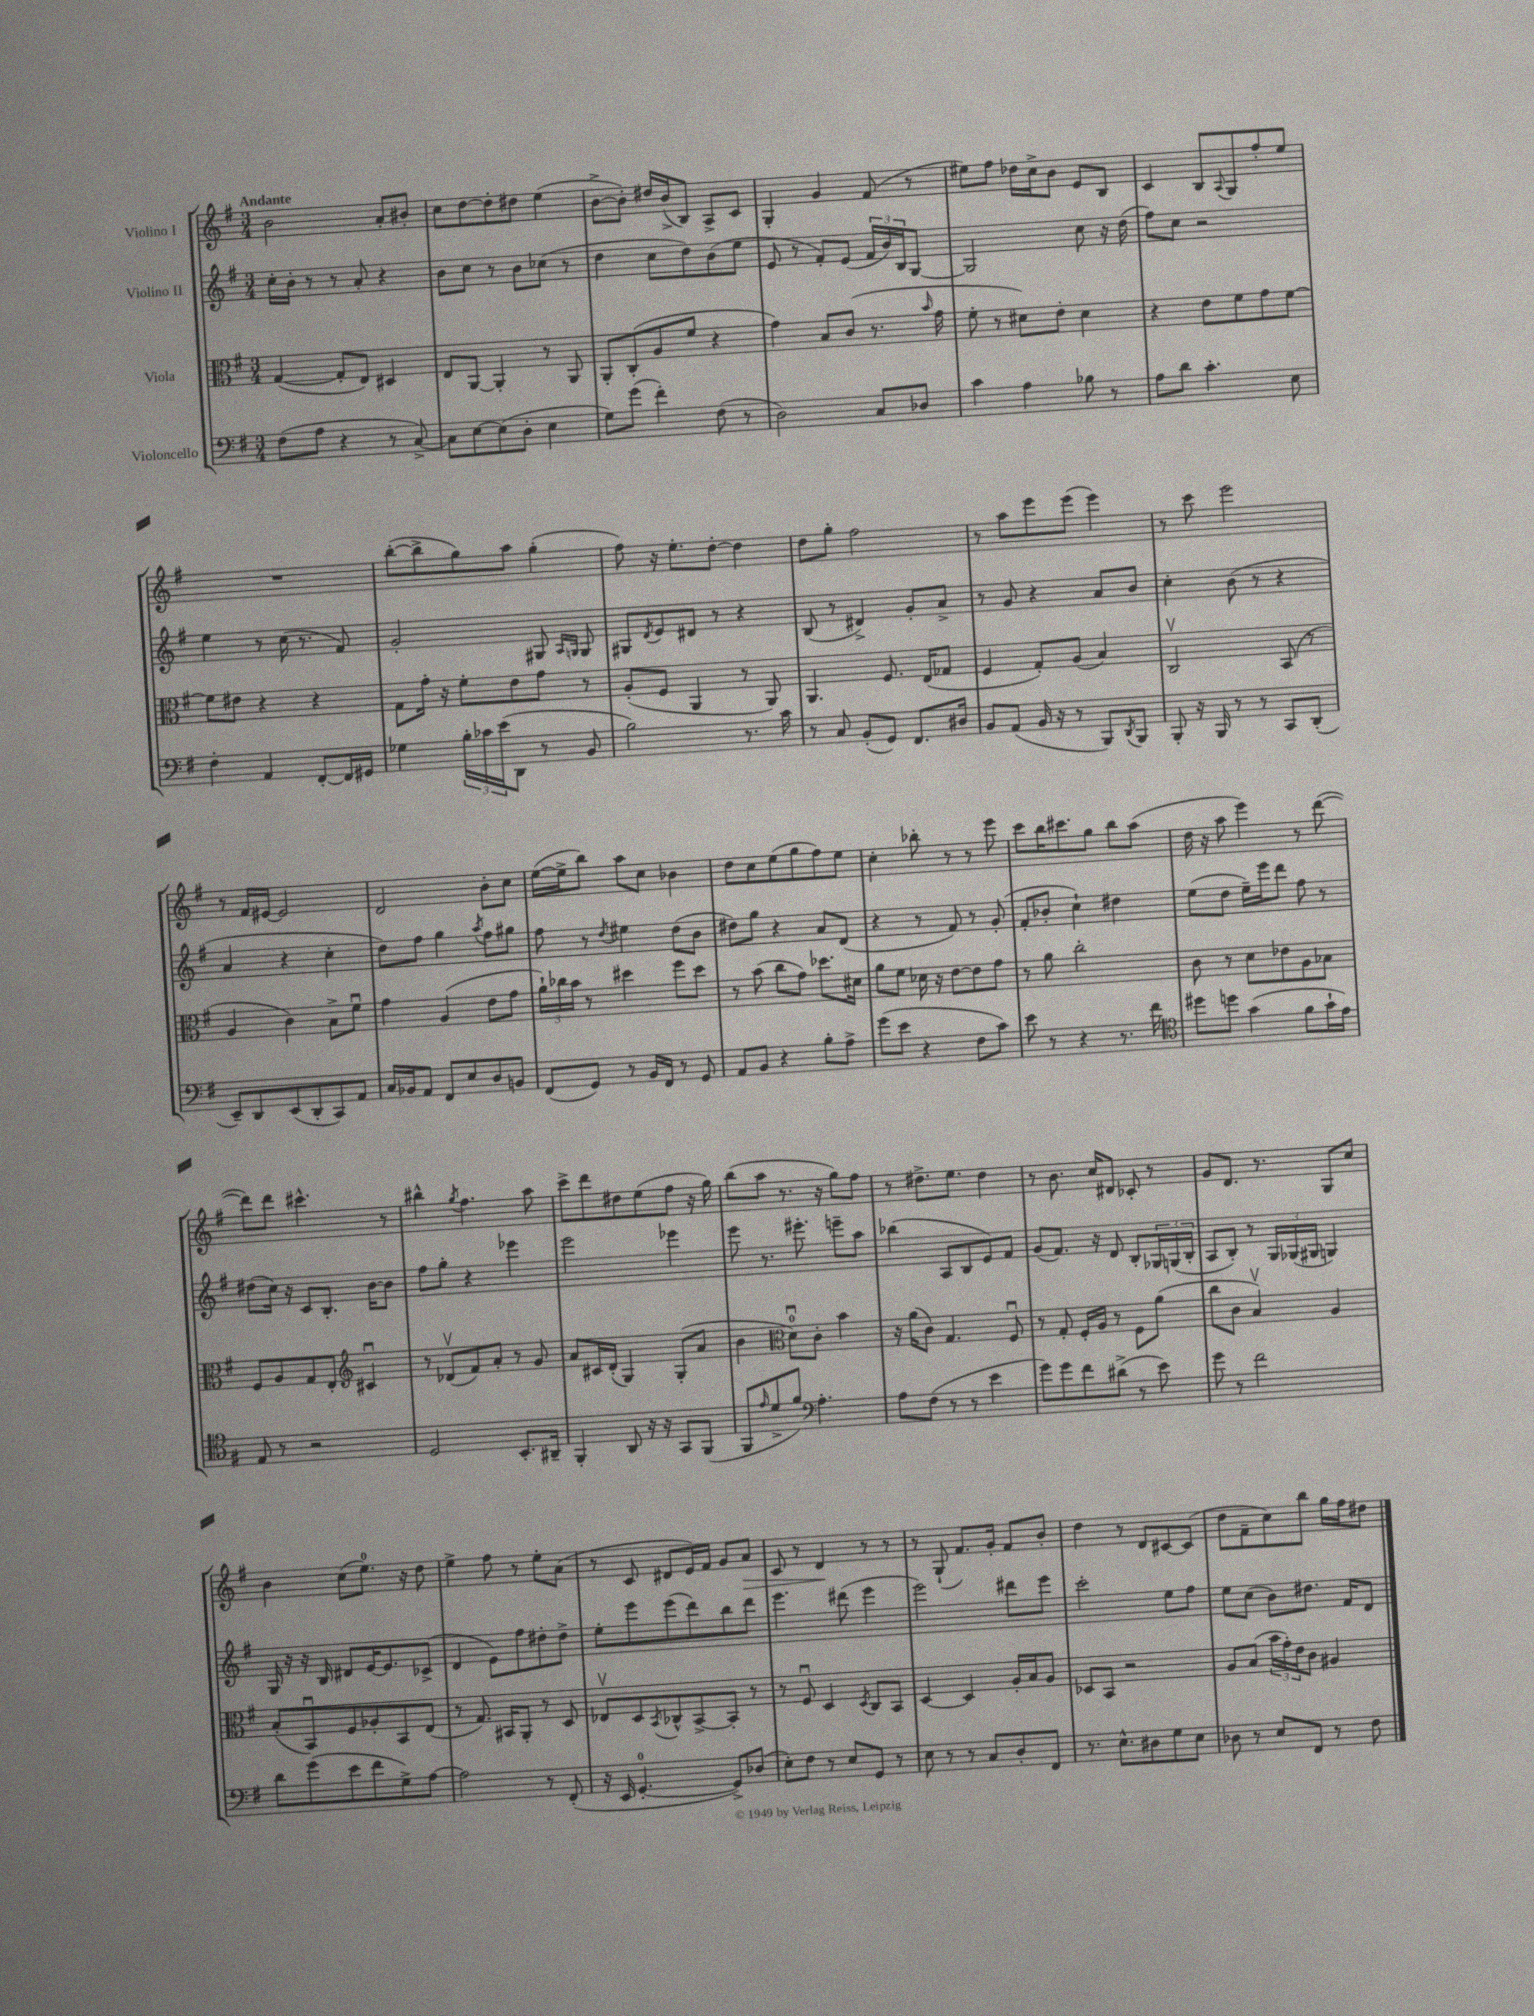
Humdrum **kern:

**kern	**kern	**kern	**kern
*staff4	*staff3	*staff2	*staff1
*clefF4	*clefC3	*clefG2	*clefG2
*k[f#]	*k[f#]	*k[f#]	*k[f#]
*M3/4	*M3/4	*M3/4	*M3/4
(8F#\L	([4G/	16cc'\LL	2b\
.	.	16b'\JJ	.
8A\J	.	8r	.
4r	8G'/]L	8r	.
.	8E/J)	8a'/	.
8r	4D#/	4r	8a'/L
[8C^/)	.	.	8b#'/J
=	=	=	=
8C\]L	8E/L	8b\L	8cc\L
[8E\	[8AA/J	8cc\J	[8dd\
(8E\]	4AA'/]	8r	8dd'\]
8D'\J	.	8b\L	8dd#\J
4E\	8r	(8cc-\J	(4ee\
.	8AA/	8r	.
=	=	=	=
8G\L)	8AA'/L	4dd\	[8b^\L
(8g\J	(8C'/	.	8b'\]J)
4f#'\)	8A/	8cc\L	16dd#/LL
.	.	.	(16b^/J
.	8f#/J	8dd\)	8B/J)
(8F#\	4r	(8b\	8A^/L
8r	.	8ee\J	8c/J
=	=	=	=
2D\)	4g\)	8e/	4G'/
.	.	8r	.
.	8B/L	8f#'/L)	4g/
.	(8c/J	(8e/J	.
8C/L	8.r	24f#/LL	(8f#/
.	.	24b/)	.
.	.	24B/J	.
8D-/J	.	[8G/J	8r
.	16qqb/	.	.
.	16g\	.	.
=	=	=	=
4c\	8f#'\	2G/]	8ee#\L)
.	8r	.	8ff#\J
4A\	8d#\L)	.	16dd-\LL
.	.	.	16cc^\J
.	8e'\J	.	8b\J
8B-\	4d#\	8cc\	8e/L
8r	.	16r	8B/J
.	.	(16dd\	.
=	=	=	=
8A\L	4r	8ff#\L)	4c/
8d\J	.	8cc\J	.
4.c'\	8e\L	2r	8B/L
.	.	.	8qqA/
.	8f#\	.	8G/
.	8g\	.	8ff#'/
8E\	[8f#\J	.	8ee/J
=	=	=	=
4F#'\	8f#\]L	4ee\	2.r
.	8e#\J	.	.
4AA/	4r	8r	.
.	.	(16cc\	.
.	.	8.r	.
[8FF#'/L	4r	.	.
16FF#/]L	.	8f#/)	.
16GG#/JJ	.	.	.
=	=	=	=
4G-\	8G\L	2g'/	([8bb'\L
.	16g'\Jk	.	8bb^\]
.	16r	.	.
24B'\LL	8f#'\L	.	8gg\)
24c-\	.	.	.
(24e\J	.	.	.
8DD\J	8e\	.	8aa\J
8r	8g\J	8G#/	(4gg'\
.	.	16qqA/LL	.
.	.	16qqG/JJ	.
8BB/	8r	8G/	.
=	=	=	=
2B\)	(8A'/L	8G#/L	8ff#\)
.	.	8qd/	.
.	8F#/J	8e/	16r
.	.	.	8.ee'\L
.	4AA/	8d#/J	.
.	.	8r	[8dd'\J
8.r	8r	4r	4dd\]
.	8AA/)	.	.
16c\	.	.	.
=	=	=	=
8r	4.AA/	(8B/	8dd\L
8C/	.	8r	8gg'\J
(8BB'/L	.	4d#^/)	2ff#\
8GG/J)	8.F#/	.	.
8.FF#/L	.	8g'/L	.
.	(16E/LK	.	.
.	8G-/J	8a^/J	.
16D#/Jk	.	.	.
=	=	=	=
8BB/L	4F#/	8r	8r
(8AA/J	.	8g/	8aa\L
16BB/	8G'/L)	4r	8eee\
16r	.	.	.
8r	(8A/J	.	(8eee\J
8BBB/L)	4B/)	8a/L	4eee\)
8qDD/	.	.	.
8BBB/J	.	8b/J	.
=	=	=	=
8BBB'/	2Cv/	4cc'\	8r
16r	.	.	8ccc\
16BBB/	.	.	.
8r	.	(8b\	2eee\
8r	.	8r	.
8CC/L	(8BB/	4r	.
(8DD'/J	8r	.	.
=	=	=	=
8EE~/L)	4A/	4a/	8r
8DD/	.	.	16f#/LL
.	.	.	[16e#/JJ
(8EE/	4c\)	4r	2e#/]
8DD'/	.	.	.
8CC/)	8B^\L	4cc'\	.
8AA/J	8f#u\J	.	.
=	=	=	=
16C/LL	4g\	8dd\L)	2d/
16BB-/J	.	.	.
8AA/J	.	8ff#\J	.
8FF#/L	(4A/	4gg\	.
8E/	.	.	.
.	.	8qaa/	.
8D/	8e\L	8ff#\L	8b'\L
8BB/J	8g\J	8gg#\J	8cc\J
=	=	=	=
(8FF#/L	24a`\LL)	8ff#\	([16ee\LL
.	24cc-\	.	.
.	.	.	16ee^\]J
.	24b\JJ	.	.
8GG/J)	8r	8r	8bb\J)
.	.	8qdd/	.
8r	4dd#\	4ee#\	8aa\L
16BB/LL	.	.	8cc\J
16FF#/JJ	.	.	.
8r	8ff#\L	(8dd\L	4b-\
8GG/	8dd#\J	8b\J	.
=	=	=	=
8AA/L	8r	8dd#\L)	8dd\L
8BB/J	(8b\	8gg\J	8cc\
4r	8cc\L	4r	(8ee\
.	8g\J)	.	8gg\
8B'\L	8.dd-\L	8a/L	8ff#\)
8A^\J	.	(8d/J	8ee\J
.	16d#\Jk	.	.
=	=	=	=
(8g\L	8a\L	4r	4cc'\
8e\J	8f#\J	.	.
4r	16d-\	8r	8bb-'\
.	16r	.	.
.	[8e\L	8f#/)	8r
8F#\L	8e\]	8r	8r
8c\J)	8g\J	(8g'/	8eee\
=	=	=	=
8e\	8r	8f#'/L	8ccc\L
8r	8a\	8b-'/J	16bb\K
.	.	.	8.ccc#\
4r	2cc'\	4cc`\)	.
.	.	.	8gg\J
8.r	.	4dd#\	8bb\L
.	.	.	(8aa\J
16f#\	.	.	.
=	=	=	=
*clefC4	*	*	*
8dd#\L	8c\	(8ee\L	16dd\
.	.	.	16r
8dd\J	8r	8dd\J	8aa\
(4g\	8d\L	16ee~\LL)	4eee\)
.	.	16eee\J	.
.	8e-\	8ddd\J	.
8f#\L	8A\	8ff#\	8r
16g`\L	8B-\J	8r	([8ddd\
16e\JJ)	.	.	.
=	=	=	=
8E/	8F#/L	(8dd#\L	8ddd\]L)
8r	8A/	16cc\Jk)	8ddd\J
.	.	16r	.
2r	8G/	8c/L	4.ccc#^^\
.	8E'/J	8.B'/J	.
*	*clefG2	*	*
.	4c#u/	.	.
.	.	[16b\LK	.
.	.	8b\]J	8r
=	=	=	=
2D/	8r	8ff#\L	4bb#^^\
.	(8d-v/L	8gg'\J	.
.	.	.	8qgg/
.	8f#/)	4r	4.ff#\
.	8a'/J	.	.
8.BB'/L	8r	4eee-\	.
.	8g/	.	8aa\
16AA#~/Jk	.	.	.
=	=	=	=
4FF#'/	8a/L	2eee\	8ccc^\L
.	16c#/L	.	8ddd\
.	(16d'/JJ	.	.
8AA/	4G/)	.	8dd#\
16r	.	.	(8ee\
16r	.	.	.
8GG/L	(8G'/L	4eee-\	8ff#\J
(8FF#/J	8a/J	.	16r
.	.	.	16gg\)
=	=	=	=
8FF#/L	4b\	8eee\	(8bb\L
16qqe/	.	.	.
8d^/	.	8.r	8aa\J
*	*clefC3	*	*
8f#/J)	8du\L)	.	8.r
.	.	8.eee#'\	.
*clefF4	*	*	*
4.A'\	8c'\J	.	.
.	.	.	16r
.	4b\	8eee~\L	8gg\L)
.	.	8aa\J	8ff#\J
=	=	=	=
8A\L	16r	(4bb-\	8r
.	(16a\LK	.	.
(8F#\J	8c\J)	.	8.dd#^\L
8r	4.G/	8A/L	.
.	.	.	8.ee\J
8r	.	8B/	.
4e\	.	8e/)	4dd#\
.	8F#u/	8f#/J	.
=	=	=	=
8g\L)	8r	(8g/L	8r
8g\	8G'/	8.f#/J)	8.b\
8f#\	16F#'/LL	.	.
.	16A/JJ	16r	16cc/LK
(8d#^\J	8r	8d/	8d#/J
8r	8F#\L	8B'/L	8c-'/
8e\)	(8a\J	24G-/L	8r
.	.	(24G/	.
.	.	24B'/JJ	.
=	=	=	=
8g\	8cc\L	8A/L	8g/L
8r	8c\J	8B'/J)	8.d/J
2f#\	4Bv/)	8r	.
.	.	.	8.r
.	.	24G/LL	.
.	.	(24G-/	.
.	.	24G#/JJ	.
.	4A/	4G/)	8G/L
.	.	.	8cc/J
=	=	=	=
8d\L	(8B'/L	16G/	4b\
.	.	16r	.
(8g\	8BBu/)	16r	.
.	.	16B/	.
8e\	8F#/	8d#/L	(8cc\L
8f#\	8A-'/	[16e/K	8.ee\J)
.	.	8.e/]	.
8G^\)	8BB/	.	.
.	.	.	16r
[8A\J	(8E/J	(8c-^/J	8dd\
=	=	=	=
2A\]	8r	4d/	4ee^\
.	8.G/)	.	.
.	.	8e\L)	8ff#\
.	16BB#/LK	.	.
.	8AA'/J	8ff#\	8r
8r	8r	8dd#'\	8ee'\L
(8FF#'/	8D/	8dd#^\J	(8a\J
=	=	=	=
16r	8E-v/L	8ee'\L	8r
16EE/	.	.	.
[4.GG'/	8D/	8eee\	8c/
.	8qBB/	.	.
.	8C-^^/	(8eee\	8d#/L
.	[8BB^/	8ddd\)	16e/L)
.	.	.	16f#/JJ
8GG^/]L)	8BB'/]J	8bb\	8g/L
(8D-/J	8r	8ddd\J	8a/J
=	=	=	=
8E'\L)	8r	4.eee\	8c/
8F#\J	8F#u/	.	8r
8r	4D/	.	4d/
8E/L	.	(8ddd#\	.
.	8qD/	.	.
8GG/J	8C/L	4eee\	8r
8r	8BB/J	.	8r
=	=	=	=
8E\	[4D/	2eee\)	8r
8r	.	.	(8G`/
8r	4D/]	.	8.f#/L)
8C/L	.	.	.
.	.	.	16g'/Jk
8D'/	16A'/LL	8ddd#\L	8f#/L
.	16B/J	.	.
8FF#/J	8A/J	8eee\J	8b'/J
=	=	=	=
8.r	8D-/L	2ccc'\	4dd\
.	8BB/J	.	.
8.E^^\L	.	.	.
.	2r	.	8r
8D#\	.	.	8d/L
8G\	.	8ee\L	[8c#/
8E\J	.	8ff#\J	(8c#/]J
=	=	=	=
8D-\	8A/L	8ee\L	8dd\L
8r	(8B/J	(8cc\J	8f#~\
8E/L	24b\LL	8b\L)	8cc\)
.	24g'\)	.	.
.	24e\J	.	.
8FF#/J	8c\J	8.dd#\J	8bb\J
8r	4A#/	.	16gg\LL
.	.	16f#/LK	16ff#\J
8F#\	.	8d/J	8dd#\J
==	==	==	==
*-	*-	*-	*-
